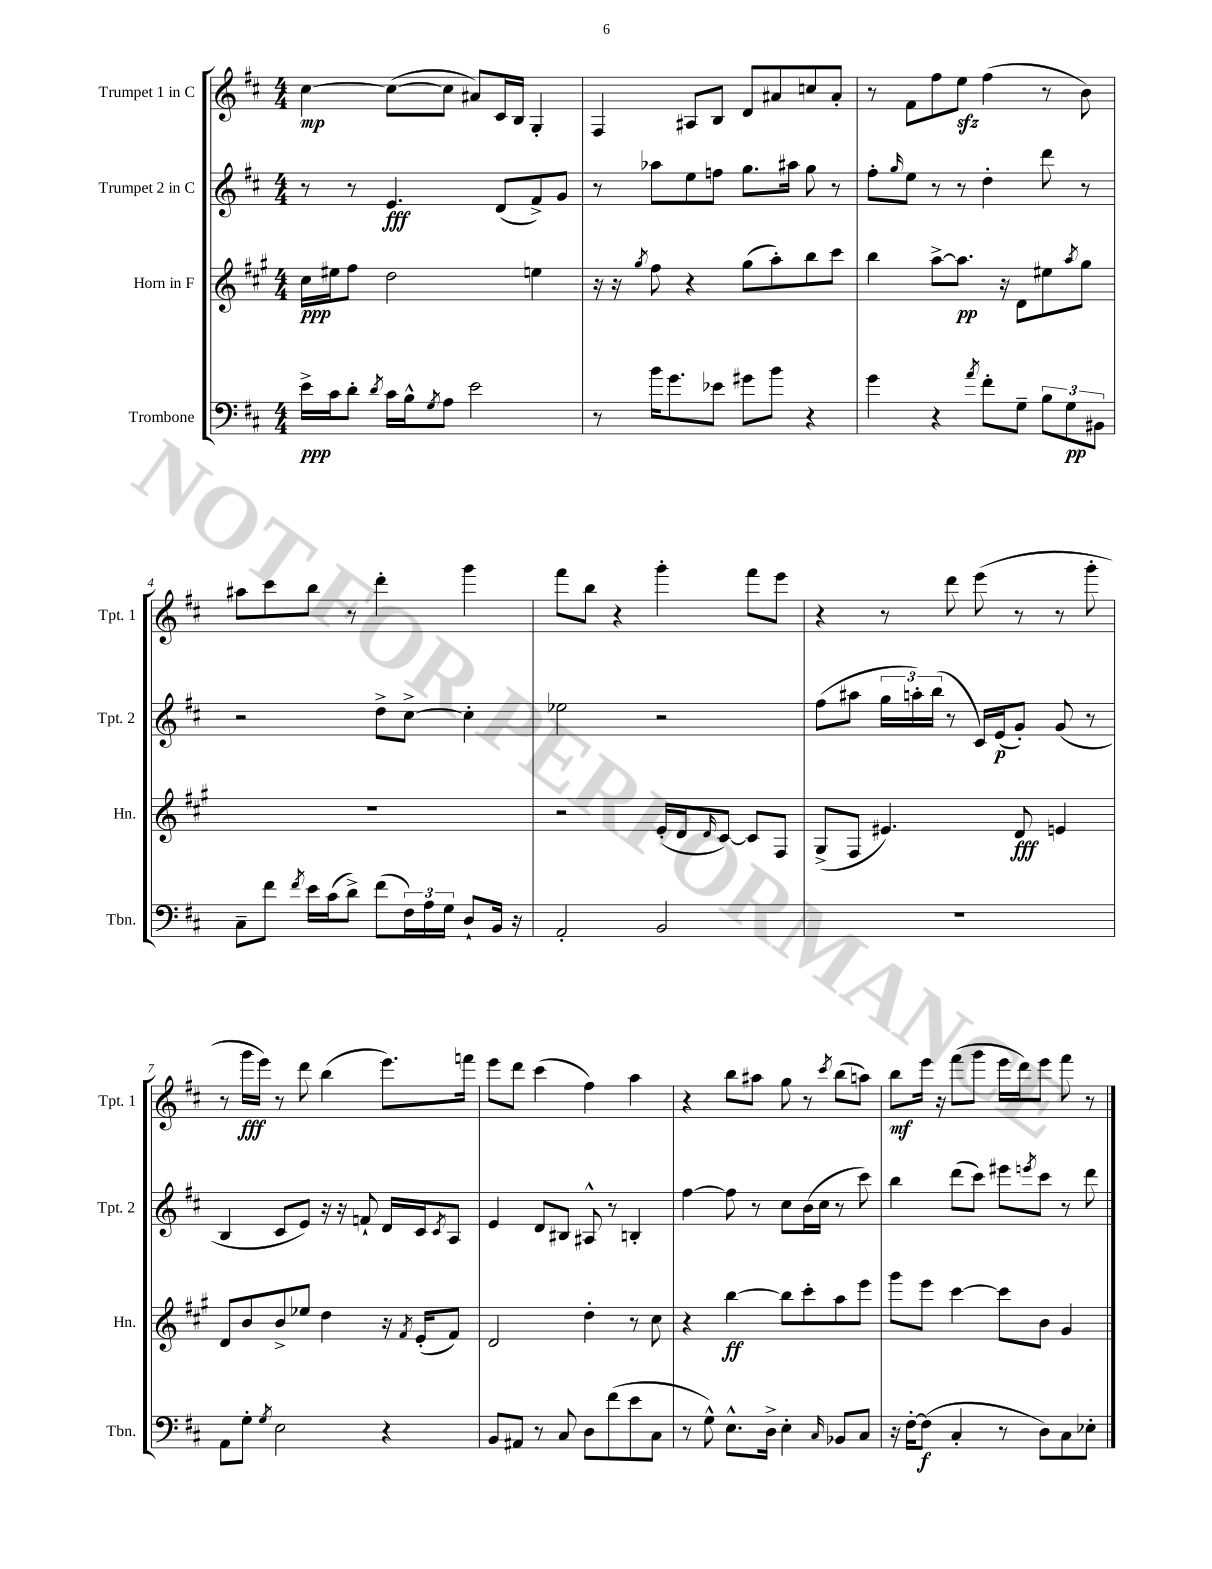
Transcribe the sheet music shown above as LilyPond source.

<<
\new StaffGroup <<
\new Staff = "s0" \with { instrumentName = "Trumpet 1 in C" shortInstrumentName = "Tpt. 1" } {
    \clef treble \key d \major \numericTimeSignature \time 4/4
    cis''4~\mp cis''8~( cis''8 ais'8) cis'16 b16 g4-. |
    fis4 ais8 b8 d'8 ais'8 c''8 ais'8-. |
    r8 fis'8 fis''8 e''8\sfz fis''4( r8 b'8) |
    ais''8 cis'''8 b''8 r8 d'''4-. g'''4 |
    fis'''8 b''8 r4 g'''4-. fis'''8 e'''8 |
    r4 r8 d'''8 e'''8( r8 r8 g'''8-. |
    r8 g'''16\fff e'''16) r8 d'''8 b''4( e'''8.) f'''16 |
    e'''8 d'''8 cis'''4( fis''4) a''4 |
    r4 b''8 ais''8 g''8 r8 \acciaccatura { cis'''8 } b''8( a''8) |
    b''8\mf e'''16 r16 fis'''8( g'''8 e'''16 d'''16) e'''8 fis'''8 r8 \bar "|." |
}
\new Staff = "s1" \with { instrumentName = "Trumpet 2 in C" shortInstrumentName = "Tpt. 2" } {
    \clef treble \key d \major \numericTimeSignature \time 4/4
    r8 r8 e'4.\fff d'8( fis'8->) g'8 |
    r8 aes''8 e''8 f''8 g''8. ais''16 g''8 r8 |
    fis''8-. \grace { g''16 } e''8 r8 r8 d''4-. d'''8 r8 |
    r2 d''8-> cis''8~-> cis''4-. |
    ees''2 r2 |
    fis''8( ais''8 \tuplet 3/2 { g''16 a''16-.) b''16( } r8 cis'16) e'16\p( g'8-.) g'8( r8 |
    b4 cis'8 e'8) r16 r16 f'8-! d'16 cis'16 \acciaccatura { cis'8 } a8 |
    e'4 d'8 bis8 ais8-^ r8 b4-. |
    fis''4~ fis''8 r8 cis''8 b'16( cis''16 r8 cis'''8) |
    b''4 d'''8( cis'''8) eis'''8 \acciaccatura { e'''8 } cis'''8 r8 d'''8 \bar "|." |
}
\new Staff = "s2" \with { instrumentName = "Horn in F" shortInstrumentName = "Hn." } {
    \clef treble \key a \major \numericTimeSignature \time 4/4
    cis''16\ppp eis''16 fis''8 d''2 e''4 |
    r16 r16 \acciaccatura { gis''8 } fis''8 r4 gis''8( a''8-.) b''8 cis'''8 |
    b''4 a''8~-> a''8.\pp r16 d'8 eis''8 \acciaccatura { a''8 } gis''8 |
    R1 |
    r2 e'16-.( d'16 \grace { d'16 } cis'8~) cis'8 fis8 |
    gis8->( fis8 eis'4.) d'8\fff e'4 |
    d'8 b'8 b'8-> ees''8 d''4 r16 \acciaccatura { fis'8 } e'16-.( fis'8) |
    d'2 d''4-. r8 cis''8 |
    r4 b''4~\ff b''8 cis'''8-. a''8 e'''8 |
    gis'''8 e'''8 cis'''4~ cis'''8 b'8 gis'4 \bar "|." |
}
\new Staff = "s3" \with { instrumentName = "Trombone" shortInstrumentName = "Tbn." } {
    \clef bass \key d \major \numericTimeSignature \time 4/4
    e'16->\ppp cis'16 d'8-. \acciaccatura { d'8 } cis'16 b16-^ \acciaccatura { g8 } a8 e'2 |
    r8 b'16 g'8. ees'8 gis'8 b'8 r4 |
    g'4 r4 \acciaccatura { a'8 } fis'8-. g8-- \tuplet 3/2 { b8 g8\pp bis,8 } |
    cis8-- fis'8 \acciaccatura { fis'8 } e'16 cis'16( d'8->) fis'8( \tuplet 3/2 { fis16) a16 g16 } d8-! b,16 r16 |
    a,2-. b,2 |
    R1 |
    a,8 g8-. \acciaccatura { g8 } e2 r4 |
    b,8 ais,8 r8 cis8 d8 fis'8( e'8 cis8 |
    r8 g8-^) e8.-^ d16-> e4-. \grace { cis16 } bes,8 cis8 |
    r16 fis16~-. fis8\f( cis4-. r8 d8) cis8 ees8-. \bar "|." |
}
>>
>>
